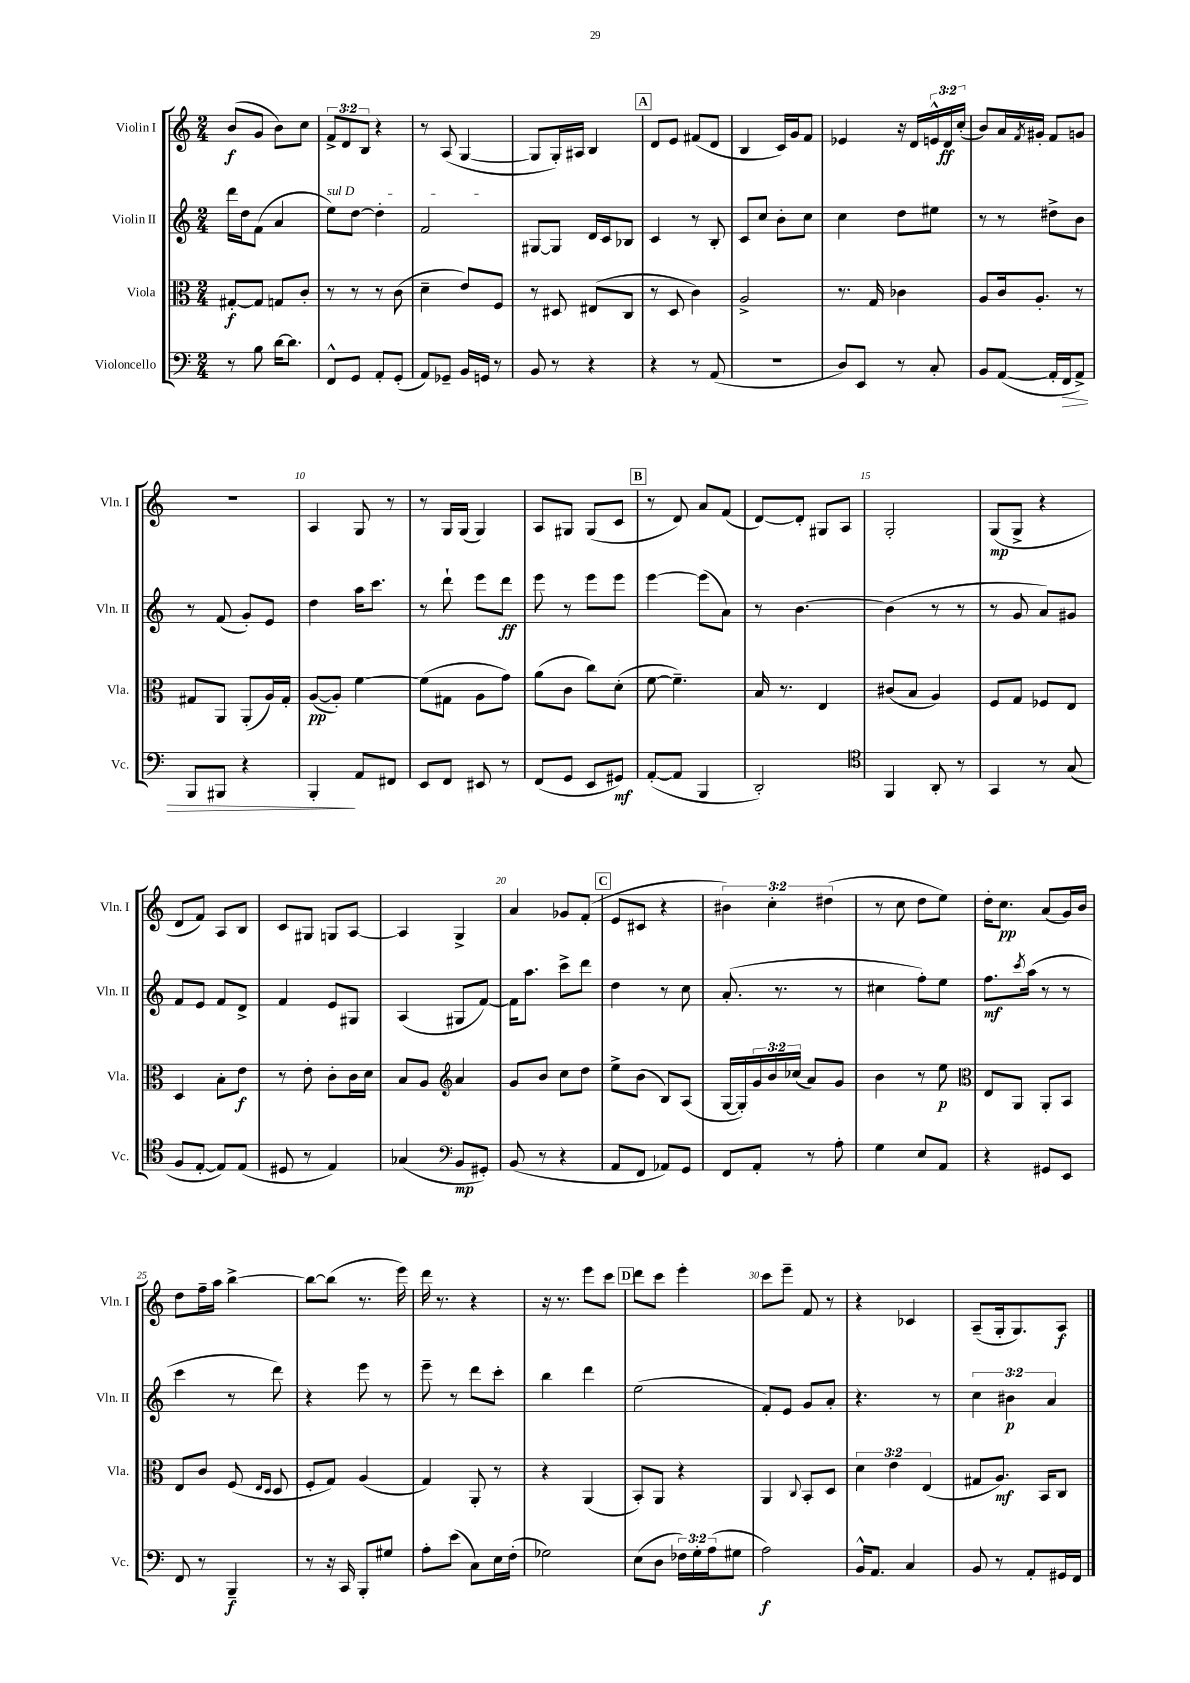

**kern	**dynam	**kern	**dynam	**kern	**dynam	**kern	**dynam
*part4	*part4	*part3	*part3	*part2	*part2	*part1	*part1
*staff4	*staff4	*staff3	*staff3	*staff2	*staff2	*staff1	*staff1
*I"Violoncello	*	*I"Viola	*	*I"Violin II	*	*I"Violin I	*
*I'Vc.	*	*I'Vla.	*	*I'Vln. II	*	*I'Vln. I	*
*clefF4	*	*clefC3	*	*clefG2	*	*clefG2	*
*k[]	*	*k[]	*	*k[]	*	*k[]	*
*M2/4	*	*M2/4	*	*M2/4	*	*M2/4	*
=1	=1	=1	=1	=1	=1	=1	=1
8r	.	[8G#X'/L	f	16ddd\LL	.	(8b/L	f
.	.	.	.	16dd\J	.	.	.
8B\	.	8G#/J]	.	(8f\J	.	8g/J	.
[16d\KL	.	8Gn/L	.	4a/	.	8b\L)	.
8.d\J]	.	.	.	.	.	.	.
.	.	8c'/J	.	.	.	8cc\J	.
=2	=2	=2	=2	=2	=2	=2	=2
!	!	!	!	!LO:TX:a:i:t=sul D	!	!	!
8FF^^/L	.	8r	.	8ee\L)	.	12f^/L	.
.	.	.	.	.	.	12d/	.
8GG/J	.	8r	.	[8dd\J	.	.	.
.	.	.	.	.	.	12B/J	.
8AA'/L	.	8r	.	4dd'\]	.	4r	.
(8GG'/J	.	(8c\	.	.	.	.	.
=3	=3	=3	=3	=3	=3	=3	=3
8AA/L)	.	4d~\	.	2f/	.	8r	.
8GG-X~/J	.	.	.	.	.	(8A/	.
16BB/LL	.	8e/L)	.	.	.	[4G/	.
16GGn/JJ	.	.	.	.	.	.	.
8r	.	8F/J	.	.	.	.	.
=4	=4	=4	=4	=4	=4	=4	=4
8BB/	.	8r	.	[8G#X/L	.	8G/L]	.
8r	.	8D#X/	.	8G#/J]	.	16G'/L)	.
.	.	.	.	.	.	16A#X/JJ	.
4r	.	(8E#X/L	.	16d/LL	.	4B/	.
.	.	.	.	16c/J	.	.	.
.	.	8C/J	.	8B-X/J	.	.	.
!!LO:REH:place=s1:t=A
=5	=5	=5	=5	=5	=5	=5	=5
4r	.	8r	.	4c/	.	8d/L	.
.	.	8D/	.	.	.	8e/J	.
8r	.	4c\)	.	8r	.	(8f#X/L	.
(8AA/	.	.	.	8B'/	.	8d/J	.
=6	=6	=6	=6	=6	=6	=6	=6
2r	.	2A^/	.	8c/L	.	4B/	.
.	.	.	.	8cc/J	.	.	.
.	.	.	.	8b'\L	.	16c/LL)	.
.	.	.	.	.	.	16g/J	.
.	.	.	.	8cc\J	.	8f/J	.
=7	=7	=7	=7	=7	=7	=7	=7
8D/L)	.	8.r	.	4cc\	.	4e-X/	.
8EE/J	.	.	.	.	.	.	.
.	.	16G/	.	.	.	.	.
8r	.	4c-X\	.	8dd\L	.	16r	.
.	.	.	.	.	.	16d/LL	.
8C'/	.	.	.	8ee#X\J	.	24en^^/	.
.	.	.	.	.	.	24d/	ff
.	.	.	.	.	.	(24cc'/JJ	.
=8	=8	=8	=8	=8	=8	=8	=8
8BB/L	.	8A/L	.	8r	.	8b/L)	.
([8AA/J	.	16c/k	.	8r	.	16a/L	.
.	.	.	.	.	.	8qf/	.
.	.	8.A'/J	.	.	.	16g#X'/JJ	.
16AA'/LL]	.	.	.	8dd#X^\L	.	8f/L	.
!	!LO:HP:b	!	!	!	!	!	!
16FF/J	>	.	.	.	.	.	.
8AA^/J)	.	8r	.	8b\J	.	8gn/J	.
!!LO:LB:g=z
=9	=9	=9	=9	=9	=9	=9	=9
8BBB/L	.	8G#X/L	.	8r	.	2r	.
8BBB#X/J	.	8AA/J	.	(8f/	.	.	.
4r	.	(8AA'/L	.	8g'/L)	.	.	.
.	.	16A/L)	.	8e/J	.	.	.
.	.	16G#'/JJ	.	.	.	.	.
=10	=10	=10	=10	=10	=10	=10	=10
4BBB'/	.	([8A/L	pp	4dd\	.	4A/	.
.	.	8A'/J])	.	.	.	.	.
8AA/L	]	[4f\	.	16aa\KL	.	8G/	.
.	.	.	.	8.ccc\J	.	.	.
8FF#X/J	.	.	.	.	.	8r	.
=11	=11	=11	=11	=11	=11	=11	=11
8EE/L	.	(8f\L]	.	8r	.	8r	.
8FF/J	.	8G#X\J	.	8ddd`\	.	16G/LL	.
.	.	.	.	.	.	(16G/JJ	.
8EE#X/	.	8A\L	.	8eee\L	.	4G/)	.
8r	.	8g\J)	.	8ddd\J	ff	.	.
=12	=12	=12	=12	=12	=12	=12	=12
(8FF/L	.	(8a\L	.	8eee\	.	8A/L	.
8GG/J	.	8c\J	.	8r	.	8G#X/J	.
8EE/L	.	8cc\L)	.	8eee\L	.	(8G#/L	.
8GG#X/J)	mf	(8d'\J	.	8eee\J	.	8c/J	.
!!LO:REH:place=s1:t=B
=13	=13	=13	=13	=13	=13	=13	=13
([8AA'/L	.	[8f\	.	[4eee\	.	8r	.
8AA/J]	.	4.f~\])	.	.	.	8d/)	.
4BBB/	.	.	.	(8eee\L]	.	8a/L	.
.	.	.	.	8a\J)	.	(8f/J	.
=14	=14	=14	=14	=14	=14	=14	=14
2DD'/)	.	16B/	.	8r	.	[8d/L)	.
.	.	8.r	.	.	.	.	.
.	.	.	.	[4.b\	.	8d'/J]	.
.	.	4E/	.	.	.	8G#X/L	.
.	.	.	.	.	.	8A/J	.
=15	=15	=15	=15	=15	=15	=15	=15
*clefC4	*	*	*	*	*	*	*
4FF/	.	(8c#X/L	.	(4b\]	.	2G'/	.
.	.	8B/J	.	.	.	.	.
8AA'/	.	4A/)	.	8r	.	.	.
8r	.	.	.	8r	.	.	.
=16	=16	=16	=16	=16	=16	=16	=16
4GG/	.	8F/L	.	8r	.	(8G/L	mp
.	.	8G/J	.	8g/	.	8G^/J	.
8r	.	8F-X/L	.	8a/L)	.	4r	.
(8G/	.	8E/J	.	8g#X/J	.	.	.
!!LO:LB:g=z
=17	=17	=17	=17	=17	=17	=17	=17
8F/L	.	4D/	.	8f/L	.	8d/L	.
[8E'/J	.	.	.	8e/J	.	8f/J)	.
8E/L])	.	8B'\L	.	8f/L	.	8A/L	.
(8E/J	.	8e\J	f	8d^/J	.	8B/J	.
=18	=18	=18	=18	=18	=18	=18	=18
8D#X/	.	8r	.	4f/	.	8c/L	.
8r	.	8e'\	.	.	.	8G#X/J	.
4E/)	.	8c'\L	.	8e/L	.	8Gn/L	.
.	.	16c\L	.	8G#X/J	.	[8A/J	.
.	.	16d\JJ	.	.	.	.	.
=19	=19	=19	=19	=19	=19	=19	=19
(4G-X/	.	8B/L	.	(4A/	.	4A/]	.
.	.	8A/J	.	.	.	.	.
*clefF4	*	*clefG2	*	*	*	*	*
8BB/L	mp	4a/	.	8G#X/L	.	4G^/	.
8GG#X'/J)	.	.	.	[8f/J)	.	.	.
=20	=20	=20	=20	=20	=20	=20	=20
(8BB/	.	8g/L	.	16f\KL]	.	4a/	.
.	.	.	.	8.aa\J	.	.	.
8r	.	8b/J	.	.	.	.	.
4r	.	8cc\L	.	8ccc^\L	.	8g-X/L	.
.	.	8dd\J	.	8ddd\J	.	(8f'/J	.
!!LO:REH:place=s1:t=C
=21	=21	=21	=21	=21	=21	=21	=21
8AA/L	.	8ee^\L	.	4dd\	.	8e/L	.
8FF/J	.	(8b\J	.	.	.	8c#X/J	.
8AA-X/L)	.	8B/L)	.	8r	.	4r	.
8GG/J	.	(8A/J	.	8cc\	.	.	.
=22	=22	=22	=22	=22	=22	=22	=22
8FF/L	.	[16G/LL	.	(8.a'/	.	6b#X\)	.
.	.	16G'/])	.	.	.	.	.
8AA'/J	.	24g/	.	.	.	.	.
.	.	24b/	.	.	.	6cc'\	.
.	.	.	.	8.r	.	.	.
.	.	(24cc-X/JJ	.	.	.	.	.
8r	.	8a/L)	.	.	.	.	.
.	.	.	.	.	.	(6dd#X\	.
8A'\	.	8g/J	.	8r	.	.	.
=23	=23	=23	=23	=23	=23	=23	=23
4G\	.	4b\	.	4cc#X\	.	8r	.
.	.	.	.	.	.	8cc\	.
8E/L	.	8r	.	8ff'\L)	.	8dd\L	.
8AA/J	.	8ee\	p	8ee\J	.	8ee\J)	.
=24	=24	=24	=24	=24	=24	=24	=24
*	*	*clefC3	*	*	*	*	*
4r	.	8E/L	.	8.ff\L	mf	16dd'\KL	.
.	.	.	.	.	.	8.cc\J	pp
.	.	8AA/J	.	.	.	.	.
.	.	.	.	8qccc/	.	.	.
.	.	.	.	(16aa\Jk	.	.	.
8GG#X/L	.	8AA'/L	.	8r	.	(8a/L	.
8EE/J	.	8BB/J	.	8r	.	16g/L)	.
.	.	.	.	.	.	16b/JJ	.
!!LO:LB:g=z
=25	=25	=25	=25	=25	=25	=25	=25
8FF/	.	8E/L	.	4ccc\	.	8dd\L	.
8r	.	8c/J	.	.	.	16ff~\L	.
.	.	.	.	.	.	16aa\JJ	.
4BBB~/	f	(8F/	.	8r	.	[4bb^\	.
.	.	16qqE/LL	.	.	.	.	.
.	.	16qqD/JJ	.	.	.	.	.
.	.	8D/	.	8ddd\)	.	.	.
=26	=26	=26	=26	=26	=26	=26	=26
8r	.	8F'/L	.	4r	.	8bb\L_	.
16r	.	8G/J)	.	.	.	(8bb\J]	.
16CC/	.	.	.	.	.	.	.
8BBB'/L	.	(4A/	.	8eee\	.	8.r	.
8G#X/J	.	.	.	8r	.	.	.
.	.	.	.	.	.	16eee\)	.
=27	=27	=27	=27	=27	=27	=27	=27
8A'\L	.	4G/)	.	8eee~\	.	16ddd\	.
.	.	.	.	.	.	8.r	.
(8e\J	.	.	.	8r	.	.	.
8C\L)	.	8AA'/	.	8ddd\L	.	4r	.
16E\L	.	8r	.	8ccc'\J	.	.	.
(16F'\JJ	.	.	.	.	.	.	.
=28	=28	=28	=28	=28	=28	=28	=28
2G-X\)	.	4r	.	4bb\	.	16r	.
.	.	.	.	.	.	8.r	.
.	.	(4AA/	.	4ddd\	.	8eee\L	.
.	.	.	.	.	.	8ccc\J	.
!!LO:REH:place=s1:t=D
=29	=29	=29	=29	=29	=29	=29	=29
(8E\L	.	8BB'/L)	.	(2ee\	.	8ddd\L	.
8D\J	.	8AA/J	.	.	.	8ccc\J	.
24F-X\LL)	.	4r	.	.	.	4eee'\	.
24G'\	.	.	.	.	.	.	.
(24A\J	.	.	.	.	.	.	.
8G#X\J	.	.	.	.	.	.	.
=30	=30	=30	=30	=30	=30	=30	=30
2A\)	f	4AA/	.	8f'/L)	.	8ccc\L	.
.	.	.	.	8e/J	.	8eee~\J	.
.	.	8qqC/	.	.	.	.	.
.	.	8BB'/L	.	8g/L	.	8f/	.
.	.	8D/J	.	8a'/J	.	8r	.
=31	=31	=31	=31	=31	=31	=31	=31
16BB^^/KL	.	6d\	.	4.r	.	4r	.
8.AA/J	.	.	.	.	.	.	.
.	.	6e\	.	.	.	.	.
4C/	.	.	.	.	.	4c-X/	.
.	.	(6E/	.	.	.	.	.
.	.	.	.	8r	.	.	.
=32	=32	=32	=32	=32	=32	=32	=32
8BB/	.	8G#X/L	.	6cc\	.	(8A~/L	.
8r	.	8.A/J)	mf	.	.	16G'/k	.
.	.	.	.	6b#X\	p	.	.
.	.	.	.	.	.	8.G/)	.
8AA'/L	.	.	.	.	.	.	.
.	.	16BB/KL	.	.	.	.	.
.	.	.	.	6a/	.	.	.
16GG#X/L	.	8C/J	.	.	.	8A/J	f
16FF/JJ	.	.	.	.	.	.	.
==	==	==	==	==	==	==	==
*-	*-	*-	*-	*-	*-	*-	*-
